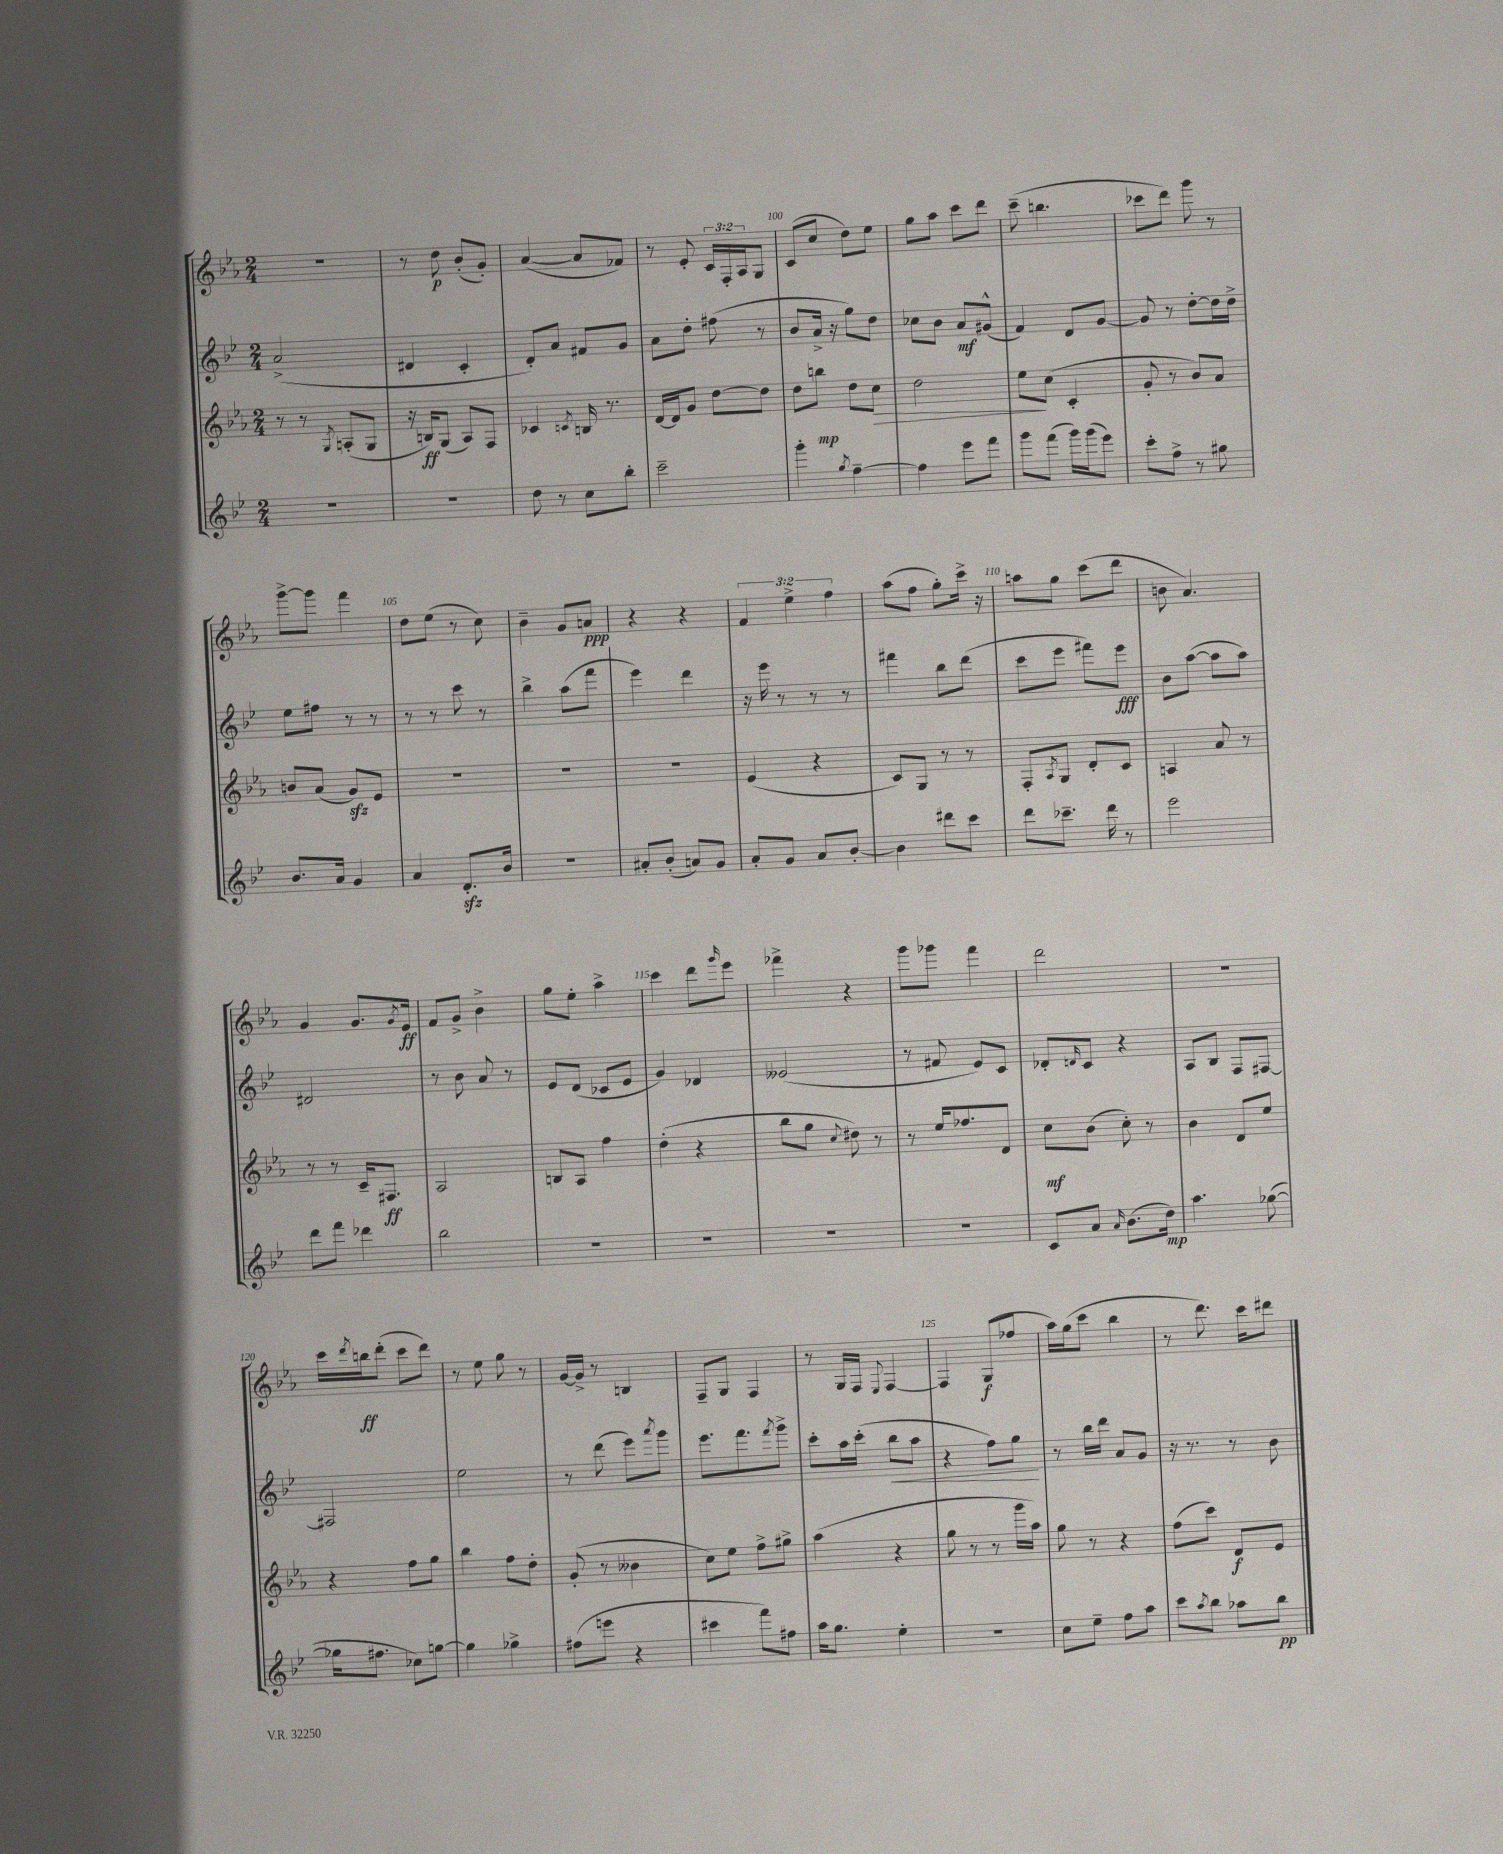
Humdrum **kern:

**kern	**kern	**kern	**kern
*staff4	*staff3	*staff2	*staff1
*clefG2	*clefG2	*clefG2	*clefG2
*k[b-e-]	*k[b-e-a-]	*k[b-e-]	*k[b-e-a-]
*M2/4	*M2/4	*M2/4	*M2/4
2r	8r	(2a^	2r
.	8r	.	.
.	8qG	.	.
.	(8A'	.	.
.	8G	.	.
=	=	=	=
2r	16r	4d#	8r
.	16B)	.	.
.	(8G	.	8dd
.	8A-)	4c'	(8b-'
.	8F	.	8g')
=	=	=	=
8dd	4c-	8d')	([4a-
8r	.	8a	.
.	8qc	.	.
8cc	16B	8f#	8a-]
.	8.r	.	.
8bb-'	.	8g	8f-)
=	=	=	=
2ccc~	[16d	8a	8r
.	16d]	.	.
.	8g	8dd'	8e-'
.	[8dd	(8ff#	24c
.	.	.	24F'
.	.	.	24A-
.	8dd]	8r	8G
=	=	=	=
4ggg'	8dd	8b-	(8c
.	8bb	16a^	8cc
.	.	16r	.
8qgg	.	.	.
[4ff~	8dd	8gg)	8dd)
.	8cc	8dd	8ee-
=	=	=	=
4ff]	2dd	8cc-	8gg
.	.	8b-	8aa-
8eee-	.	8a	8ccc
8fff	.	(8g#^^	8ddd
=	=	=	=
8ggg	8ee-	4f)	(8ccc~
(8fff	(8cc	.	4.bb
16ggg)	4c'	8d	.
(16ggg	.	.	.
8eee-)	.	[8g	.
=	=	=	=
8ccc'	8g'	8g]	8ccc-
8ff^	8r	8r	8ddd)
8r	8b-)	[8dd'	8ggg
8gg#	8a-	16dd]	8r
.	.	16dd^	.
=	=	=	=
8.b-	8b	8ee-	[8ggg^
.	(8a-	8ff#	8ggg]
16a	.	.	.
4g	8g)	8r	4fff
.	8e-	8r	.
=	=	=	=
4a	2r	8r	8dd
.	.	8r	(8ee-
8.d'	.	8ccc	8r
.	.	8r	8cc)
16b-	.	.	.
=	=	=	=
2r	2r	4bb-^	4b-~
.	.	(8aa	8g
.	.	8fff	8a
=	=	=	=
8a#'	2r	4eee-)	4r
(8b-'	.	.	.
8a)	.	4ddd	4r
8g	.	.	.
=	=	=	=
8a'	(4e-	16r	6f
.	.	16eee-	.
8g	.	8r	.
.	.	.	6ee-^
8a	4r	8r	.
.	.	.	6ff
[8b-'	.	8r	.
=	=	=	=
4b-]	8c)	4fff#	(8aa-
.	8G	.	8ff
8ddd#	8r	8bb-	8gg')
8ccc	8r	(8ddd	16ccc^
.	.	.	16r
=	=	=	=
8ddd	8F'	8ccc	8aa
.	8qA-	.	.
8.ccc-~	8G	8eee-	8gg
.	8d'	8fff#)	(8ccc
16ddd	.	.	.
8r	8c	8eee-	8ddd
=	=	=	=
2eee-	4A	8b-	8b
.	.	([8aa	4.a-)
.	8a-	8aa]	.
.	8r	8aa)	.
=	=	=	=
8ddd	8r	2d#	4g
8fff	8r	.	.
4ddd-	16c~	.	8.g
.	8.F#	.	.
.	.	.	8qg
.	.	.	16e-
=	=	=	=
2bb-	2A-	8r	8f
.	.	8b-	8g^
.	.	8a	4b-^
.	.	8r	.
=	=	=	=
2r	8B	8e-	8gg
.	8A-	(8d	8ee-'
.	4ff	8c-	4aa-^
.	.	8e-	.
=	=	=	=
2r	(4dd'	4g)	4ccc
.	4r	4d-	8ddd
.	.	.	16qqggg
.	.	.	8eee-
=	=	=	=
2r	8bb-	(2e--	4fff-^
.	8gg	.	.
.	8qqcc	.	.
.	8dd#)	.	4r
.	8r	.	.
=	=	=	=
2r	8r	8r	8ggg
.	16ee-	8f#	8ggg-
.	8.ff-	.	.
.	.	8e-)	4fff
.	8d	8c	.
=	=	=	=
8c	8cc	8d-'	2ddd
.	.	16qqd	.
8a	(8b-	8c	.
16qqa	.	.	.
(8.b-	8cc')	4r	.
.	8r	.	.
16dd)	.	.	.
=	=	=	=
4.aa	4b-	8A	2r
.	.	8B-	.
.	8d	8F	.
([8gg-	8ee-	[8F#	.
=	=	=	=
16gg-]	4r	2F#]	16ccc
.	.	.	8qddd
8.ff#	.	.	16bb
.	.	.	(8ddd'
8cc-)	8ff	.	8ccc
[8gg	8gg	.	8ddd)
=	=	=	=
4gg]	4bb-	2ee-	8r
.	.	.	8ee-
4gg-^	8ff	.	8gg
.	8dd'	.	8r
=	=	=	=
(8ff#	(8g'	8r	[16g
.	.	.	16g^]
8eee	8r	(8ddd	8r
4r	4b--	8eee-)	4B
.	.	8qaaa	.
.	.	8ggg	.
=	=	=	=
4ccc#	8cc)	8.eee-	8F~
.	8ee-	.	8G
.	.	8.fff	.
8fff)	8ff^	.	4F
.	.	8qfff	.
8ff#	8gg#^	8ggg^	.
=	=	=	=
16aa	(4aa-	8ccc'	8r
8.gg	.	.	.
.	.	16aa	16G
.	.	(16ccc'	16F
.	.	.	8qqE-
4ee-'	4r	8bb-	[4F
.	.	8aa	.
=	=	=	=
2r	8gg	4r	4F]
.	8r	.	.
.	8r	8ff)	(8G
.	16ggg	8gg	8ff-
.	16aa-)	.	.
=	=	=	=
8cc	8gg	8r	16aa-)
.	.	.	(16gg
8ee-~	8r	16bb-	8ccc
.	.	16ddd	.
8ff	4r	8a	4bb-
8aa	.	8g	.
=	=	=	=
8ccc	(8ff	16r	8r
.	.	8.r	.
8qaa	.	.	.
8bb-	8ccc)	.	8.ddd)
8aa-	8d	8r	.
.	.	.	16ccc
8bb-	8e-	8b-	8ddd#
==	==	==	==
*-	*-	*-	*-
